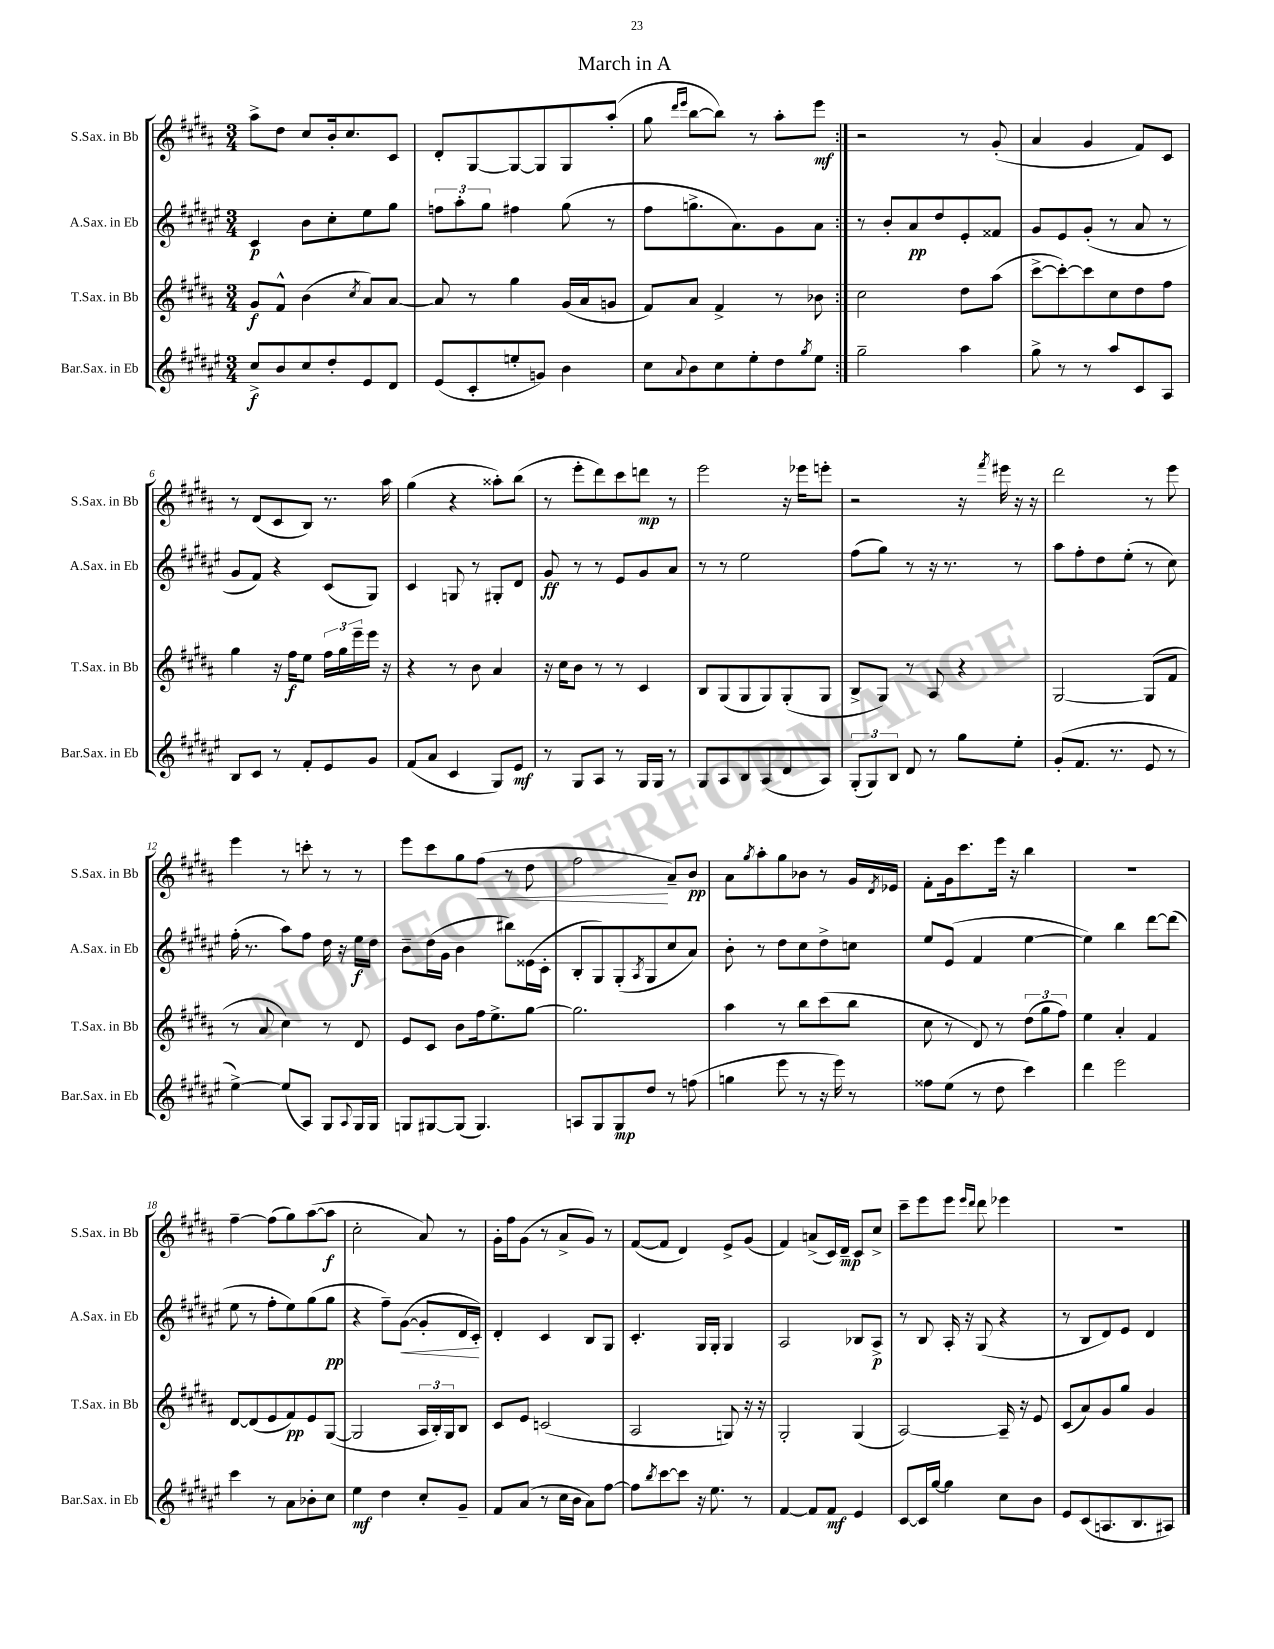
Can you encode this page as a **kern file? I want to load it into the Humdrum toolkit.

**kern	**kern	**kern	**kern
*staff4	*staff3	*staff2	*staff1
*clefG2	*clefG2	*clefG2	*clefG2
*k[f#c#g#d#a#e#]	*k[f#c#g#d#a#]	*k[f#c#g#d#a#e#]	*k[f#c#g#d#a#]
*M3/4	*M3/4	*M3/4	*M3/4
8cc#^/L	8g#/L	4c#/	8aa#^\L
8b/	8f#^^/J	.	8dd#\J
8cc#/	(4b\	8b\L	8cc#/L
8dd#'/	.	8cc#'\	16b'/k
.	.	.	8.cc#/
.	8qcc#/	.	.
8e#/	8a#/L)	8ee#\	.
8d#/J	[8a#/J	8gg#\J	8c#/J
=	=	=	=
(8e#/L	8a#/]	12ff\L	8d#'/L
.	.	12aa#'\	.
8c#'/	8r	.	[8G#/
.	.	12gg#\J	.
8ee'/	4gg#\	4ff#\	8G#/_
8g/J)	.	.	8G#/]
4b\	(16g#/LL	(8gg#\	8G#/
.	16a#/J	.	.
.	8g/J	8r	(8aa#'/J
=	=	=	=
8cc#\L	8f#/L)	8ff#\L	8gg#\
.	.	.	16qqddd#/LL
8qqa#/	.	.	16qqeee/JJ
8b\	8a#/J	8.gg^\	[8bb\L
8cc#\	4f#^/	.	8bb\]J)
.	.	8.a#\)	.
8ee#'\	.	.	8r
8dd#\	8r	8g#\	8aa#'\L
8qgg#/	.	.	.
8ee#\J	8b-\	8a#\J	8eee\J
=:|!	=:|!	=:|!	=:|!
2gg#~\	2cc#\	8r	2r
.	.	8b'/L	.
.	.	8a#/	.
.	.	8dd#/	.
4aa#\	8dd#\L	8e#'/	8r
.	(8aa#\J	8f##/J	(8g#'/
=	=	=	=
8gg#^\	[8ccc#^\L	8g#/L	4a#/
8r	8ccc#'\_)	8e#/	.
8r	8ccc#\]	(8g#'/J	4g#/
8aa#/L	8cc#\	8r	.
8c#/	8dd#\	8a#/	8f#/L)
8A#/J	8ff#\J	8r	8c#/J
=	=	=	=
8B/L	4gg#\	8g#/L	8r
8c#/J	.	8f#/J)	(8d#/L
8r	16r	4r	8c#/
.	16ff#\LK	.	.
8f#'/L	8ee\J	.	8B/J)
8e#/	24ff#\LL	(8c#/L	8.r
.	24gg#\	.	.
.	24eee~\	.	.
8g#/J	16eee\JJ	8G#/J)	.
.	16r	.	16aa#\
=	=	=	=
(8f#/L	4r	4c#/	(4gg#\
8a#/J	.	.	.
4c#/	8r	8G/	4r
.	8b\	8r	.
8G#/L)	4a#/	8G#'/L	8aa##'\L)
8e#/J	.	8d#/J	(8bb\J
=	=	=	=
8r	16r	8g#/	8r
.	16cc#\LK	.	.
8G#/L	8b\J	8r	8eee'\L
8A#/J	8r	8r	8ddd#\)
8r	8r	8e#/L	8ccc#\
16G#/LL	4c#/	8g#/	8ddd\J
16G#/JJ	.	.	.
8r	.	8a#/J	8r
=	=	=	=
8G#/L	8B/L	8r	2eee\
8A#/	(8G#/	8r	.
8B/	8G#/	2ee#\	.
(8A#/	8G#/)	.	.
8d#/	(8G#'/	.	16r
.	.	.	16eee-\LK
8A#/J)	8G#/J	.	8eee'\J
=	=	=	=
(12G#'/L	8B^/L	(8ff#\L	2r
12G#/)	.	.	.
.	8G#/J)	8gg#\J)	.
12B/J	.	.	.
8d#/	8r	8r	.
8r	8A#/	16r	.
.	.	8.r	.
8gg#\L	4r	.	16r
.	.	.	8qfff#/
.	.	.	16eee#\
8ee#'\J	.	8r	16r
.	.	.	16r
=	=	=	=
(8g#'/L	[2G#/	8aa#\L	2ddd#\
8.f#/J	.	8ff#'\	.
.	.	8dd#\	.
8.r	.	.	.
.	.	(8ee#'\J	.
8e#/	(8G#/]L	8r	8r
8r	8f#/J	8cc#\)	8eee\
=	=	=	=
[4ee#^\)	8r	(16ff#'\	4eee\
.	.	8.r	.
.	8a#/	.	.
(8ee#/]L	4cc#\)	8aa#\L)	8r
8A#/J)	.	8ff#\J	8ccc'\
8G#/L	8r	16dd#\	8r
.	.	16r	.
8qqA#/	.	.	.
16G#/L	8d#/	16ee#\LL	8r
16G#/JJ	.	16dd#\JJ	.
=	=	=	=
8G/L	8e/L	8b~\L	8eee\L
[8G#/	8c#/J	(16dd#\L	8ccc#\
.	.	16g#\JJ	.
(8G#/]J	8b\L	4b\	8gg#\
4.G#/)	16ff#\k	.	(8ff#\J
.	8.ee^\	.	.
.	.	8bb#\L)	8r
.	[8gg#\J	(16e##\L	8dd#\
.	.	16c#'\JJ	.
=	=	=	=
8A/L	2.gg#\]	8B'/L	2ff#\
8G#/	.	8G#/)	.
8G#/	.	(8G#'/	.
.	.	8qA#/	.
8dd#/J	.	8G#/	.
8r	.	8cc#/	8a#~/L)
(8ff\	.	8a#/J)	8b/J
=	=	=	=
4gg\	4aa#\	8b'\	8a#\L
.	.	.	8qgg#/
.	.	8r	8aa#'\
8eee#\	8r	8dd#\L	8gg#\
8r	8bb\L	8cc#\	8b-\J
16r	(8ccc#\	8dd#^\	8r
16eee#\)	.	.	.
8r	8bb\J	8cc\J	16g#/LL
.	.	.	8qd#/
.	.	.	16e-/JJ
=	=	=	=
8ff##\L	8cc#\	8ee#/L	8f#'\L
(8ee#\J	8r	(8e#/J	16g#\k
.	.	.	8.ccc#\
8r	8d#/)	4f#/	.
8dd#\	8r	.	16eee\Jk
.	.	.	16r
4ccc#\)	(12dd#\L	[4ee#\	4bb\
.	12gg#\	.	.
.	12ff#\J)	.	.
=	=	=	=
4ddd#\	4ee\	4ee#\])	2.r
2eee#\	4a#'/	4bb\	.
.	4f#/	[8ddd#\L	.
.	.	(8ddd#\]J	.
=	=	=	=
4ccc#\	[8d#/L	8ee#\	[4ff#~\
.	(8d#/]	8r	.
8r	8e/	8ff#'\L	(8ff#\]L
8a#\L	8f#/)	8ee#\)	8gg#\)
8b-'\	8e/	(8gg#\	([8aa#\
8cc#\J	([8G#/J	8gg#\J	8aa#\]J
=	=	=	=
4ee#\	2G#/]	4r	2cc#'\
4dd#\	.	8ff#~\L)	.
.	.	([8g#\J	.
8cc#'/L	24A#/LL	8g#'/]L	8a#/)
.	24B'/)	.	.
.	24G#/J	.	.
8g#~/J	8B/J	16d#/L	8r
.	.	16c#'/JJ)	.
=	=	=	=
8f#/L	8c#/L	4d#'/	16g#'\LL
.	.	.	16ff#\J
(8a#/J	8e/J	.	(8g#\J
8r	(2c/	4c#/	8r
16cc#\LL	.	.	8a#^/L
16b\JJ	.	.	.
8a#\L)	.	8B/L	8g#/J)
[8ff#\J	.	8G#/J	8r
=	=	=	=
8ff#\]L	2A#/	4.c#'/	([8f#/L
8qbb/	.	.	.
[8ccc#\	.	.	8f#/]J
8ccc#\]J	.	.	4d#/)
16r	.	16G#/LL	.
8.ee#\	.	16G#'/JJ	.
.	8G/)	4G#/	8e^/L
8r	16r	.	(8g#/J
.	16r	.	.
=	=	=	=
[4f#/	2G#'/	2A#/	4f#/)
8f#/]L	.	.	(8a^/L
8f#/J	.	.	16c#/L)
.	.	.	16d#~/JJ
4e#/	(4G#/	8B-/L	8c#/L
.	.	8A#^/J	8cc#^/J
=	=	=	=
[8c#/L	[2A#/)	8r	8ccc#~\L
16c#/]L	.	8B/	8eee\
[16gg#/JJ	.	.	.
4gg#\]	.	16A#'/	8eee\J
.	.	16r	.
.	.	.	16qqeee/LL
.	.	.	16qqddd#/JJ
.	.	(8G#/	8ddd#\
8cc#\L	16A#~/]	4r	4eee-\
.	16r	.	.
8b\J	8e/	.	.
=	=	=	=
8e#/L	(8c#/L	8r	2.r
(8c#/	8a#/)	8B/L	.
8.A/	8g#/	8d#/)	.
.	8gg#/J	8e#/J	.
8.B/	.	.	.
.	4g#/	4d#/	.
8A#/J)	.	.	.
==	==	==	==
*-	*-	*-	*-
